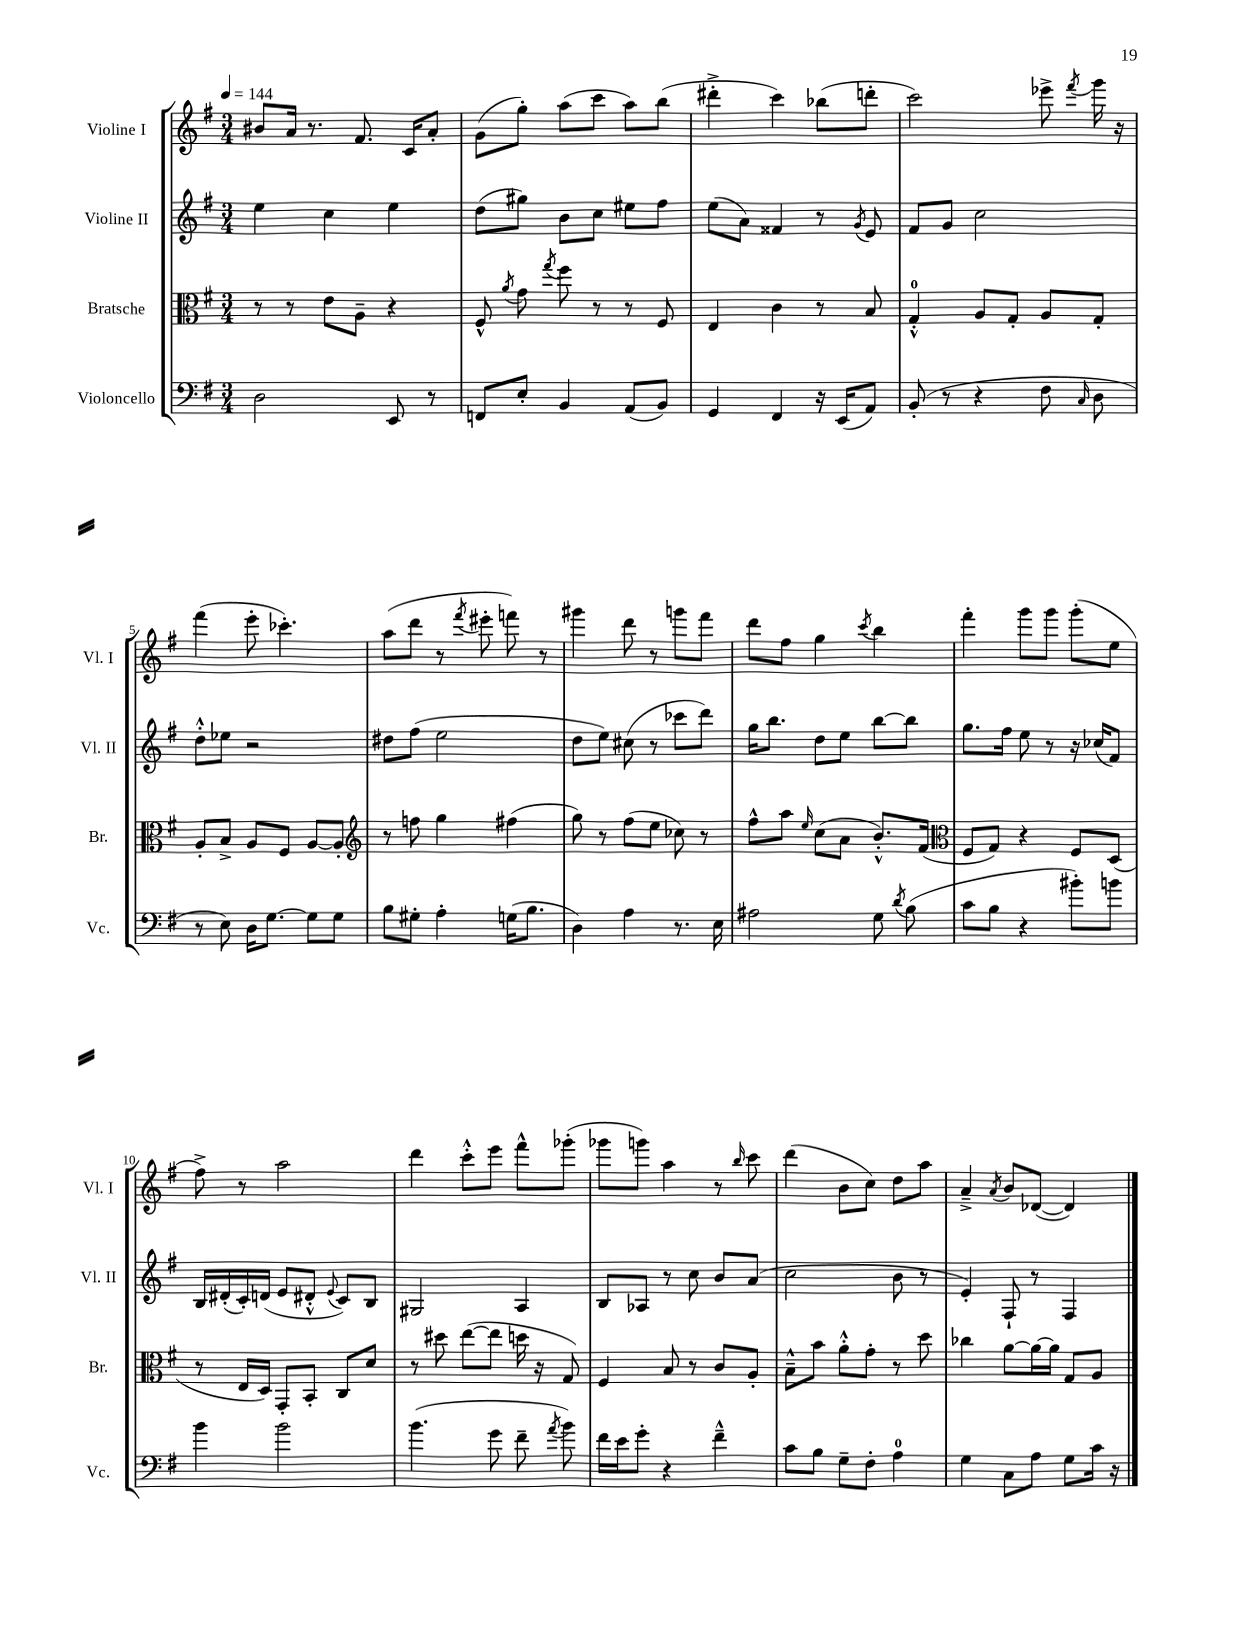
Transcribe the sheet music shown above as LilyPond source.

<<
\new StaffGroup <<
\new Staff = "s0" \with { instrumentName = "Violine I" shortInstrumentName = "Vl. I" } {
    \clef treble \key g \major \numericTimeSignature \time 3/4 \tempo 4 = 144
    \autoBeamOff bis'8[ a'16] r8. fis'8. c'16[ a'8]-. |
    g'8[( g''8]-.) a''8[( c'''8] a''8[) b''8]( |
    dis'''4-.-> c'''4) bes''8[( d'''8]-. |
    c'''2) ees'''8-> \acciaccatura { fis'''8 } g'''16 r16 |
    fis'''4( e'''8-. ces'''4.-.) |
    a''8[( d'''8] r8 \acciaccatura { fis'''8 } eis'''8-. f'''8) r8 |
    gis'''4 d'''8 r8 g'''8[ fis'''8] |
    d'''8[ fis''8] g''4 \acciaccatura { c'''8 } b''4 |
    fis'''4-. g'''8[ g'''8] g'''8[-.( e''8] |
    fis''8->) r8 a''2 |
    d'''4 c'''8[-.-^ e'''8] fis'''8[-^ ges'''8]-.( |
    ges'''8[ g'''8]) a''4 r8 \grace { b''16 } c'''8 |
    d'''4( b'8[ c''8]) d''8[ a''8] |
    a'4---> \acciaccatura { a'8 } b'8[ des'8]~( des'4) \bar "|." |
}
\new Staff = "s1" \with { instrumentName = "Violine II" shortInstrumentName = "Vl. II" } {
    \clef treble \key g \major \numericTimeSignature \time 3/4
    \autoBeamOff e''4 c''4 e''4 |
    d''8[( gis''8]) b'8[ c''8] eis''8[ fis''8] |
    e''8[( a'8]) fisis'4 r8 \acciaccatura { g'8 } e'8 |
    fis'8[ g'8] c''2 |
    d''8[-.-^ ees''8] r2 |
    dis''8[ fis''8]( e''2 |
    d''8[ e''8]) cis''8( r8 ces'''8[ d'''8]) |
    g''16[ b''8.] d''8[ e''8] b''8[~ b''8] |
    g''8.[ fis''16] e''8 r8 r16 ces''16[( fis'8]) |
    b16[ dis'16-.( c'16-.) d'16]( e'8[ dis'8]-.-^ \appoggiatura { e'8 } c'8[) b8] |
    gis2 a4 |
    b8[ aes8] r8 c''8 b'8[ a'8]( |
    c''2 b'8 r8 |
    e'4-.) fis8-! r8 fis4 \bar "|." |
}
\new Staff = "s2" \with { instrumentName = "Bratsche" shortInstrumentName = "Br." } {
    \clef alto \key g \major \numericTimeSignature \time 3/4
    \autoBeamOff r8 r8 e'8[ a8]-- r4 |
    fis8-^ \acciaccatura { a'8 } g'8 \acciaccatura { g''8 } fis''8 r8 r8 fis8 |
    e4 c'4 r8 b8 |
    g4-0-.-^ a8[ g8]-. a8[ g8]-. |
    a8[-. b8]-> a8[ fis8] a8[~ a8]-. |
    \clef treble r8 f''8 g''4 fis''4( |
    g''8) r8 fis''8[( e''8] ces''8) r8 |
    fis''8[-^ a''8] \grace { e''16 } c''8[( a'8] b'8.[-.-^) fis'16]( |
    \clef alto fis8[ g8]) r4 fis8[ d8]( |
    r8 e16[ d16]) g,8[-. b,8]-. c8[ d'8] |
    r8 dis''8 e''8[~( e''8] d''16 r16 g8) |
    fis4 b8 r8 c'8[ a8]-. |
    b8[---^ b'8] a'8[-.-^ g'8]-. r8 d''8 |
    ces''4 a'8[~ a'16~ a'16] g8[ a8] \bar "|." |
}
\new Staff = "s3" \with { instrumentName = "Violoncello" shortInstrumentName = "Vc." } {
    \clef bass \key g \major \numericTimeSignature \time 3/4
    \autoBeamOff d2 e,8 r8 |
    f,8[ e8]-. b,4 a,8[( b,8]) |
    g,4 fis,4 r16 e,16[( a,8]) |
    b,8-.( r8 r4 fis8 \grace { c16 } d8 |
    r8 e8) d16[ g8.]~ g8[ g8] |
    b8[ gis8]-. a4-. g16[( b8.] |
    d4) a4 r8. e16 |
    ais2 g8 \acciaccatura { d'8 } b8( |
    c'8[ b8] r4 bis'8[-.) b'8] |
    b'4 b'2 |
    b'4.( g'8 fis'8-- \acciaccatura { a'8 } b'8) |
    fis'16[ e'16 g'8]-. r4 fis'4---^ |
    c'8[ b8] g8[-- fis8]-. a4-0 |
    g4 c8[ a8] g8[ c'16] r16 \bar "|." |
}
>>
>>
